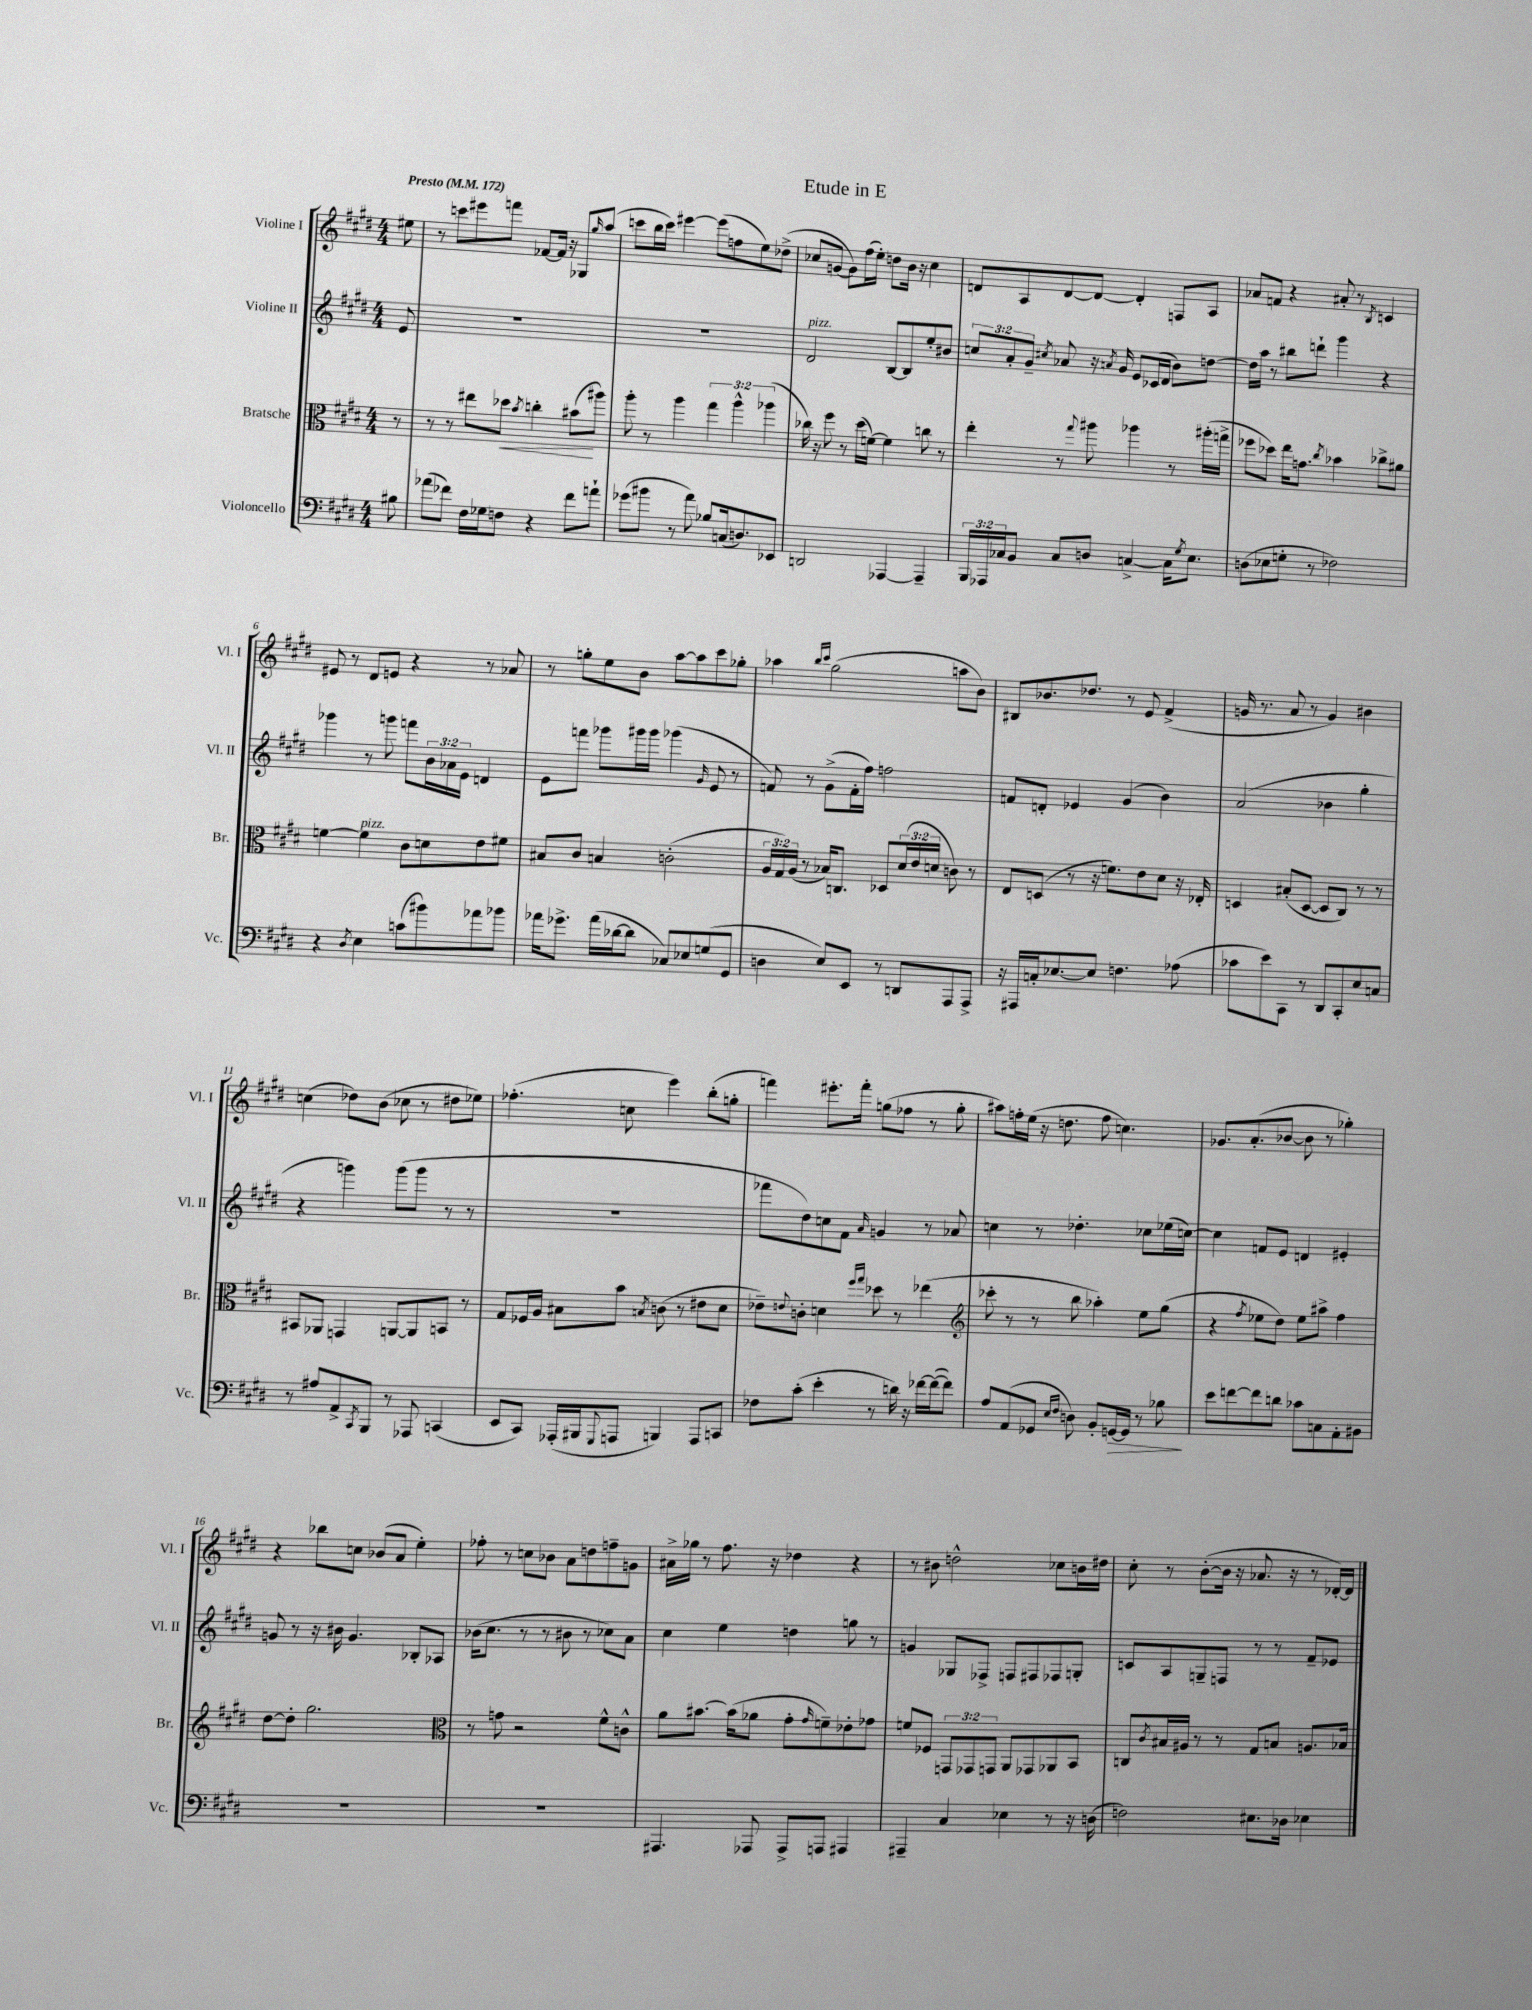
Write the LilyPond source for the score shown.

\header { title = "Etude in E" }
<<
\new StaffGroup <<
\new Staff = "s0" \with { instrumentName = "Violine I" shortInstrumentName = "Vl. I" } {
    \clef treble \key e \major \numericTimeSignature \time 4/4 \partial 8 \tempo "Presto" 4 = 172
    eis''8 |
    r8 c'''8 eis'''8 f'''8 fes'8~ fes'16 r16 ges8 \grace { gis''16 } a''8( |
    c'''8 b''16 c'''16) eis'''4~ eis'''8( f''8 e''8) des''8->( |
    ces''8 g'8~ g'8) fis''16( e''16-.) d''8 b'16 r16 ces''4 |
    d'8 a8 d'8~ d'8~ d'4-. f8 a8 |
    aes'8 f'8 r4 ais'8-. r8 \acciaccatura { b8 } c'4 |
    eis'8 r8 dis'8 e'8 r4 r8 aes'8 |
    r8 g''8-. e''8 b'8 a''8~ a''8 cis'''8 ges''8-. |
    aes''4 \grace { b''16 cis'''16 } gis''2( a''8 b'8) |
    bis8 bes'8. des''8. r8 e'8 fis'4->( |
    g'16 r8. a'8 r8 g'4) bis'4 |
    c''4( des''8) b'8( ces''8 r8 dis''8 ees''8) |
    fes''4.-.( c''8 e'''4) b''8-.( g''8-. |
    f'''4) eis'''8.-. f'''16-. g''8( fes''8 r8 g''8-. |
    ais''8) f''16-. e''16( r16 d''8. f''8 c''4.) |
    ges'8. a'8.-.( bes'8~ bes'8 r8 ges''4-.) |
    r4 bes''8 c''8 bes'8( a'8 e''4-.) |
    fes''8-. r8 c''8 bes'8 a'8 d''8 f''8-- g'8 |
    ais'16-> ges''16 r8 fis''8. r16 des''4 r4 |
    r8 bis'8 d''2-^ ces''8 b'16 dis''16 |
    cis''8-. r8 b'8~-.( b'16 r16 aes'8. r16 r8 des'16~-.) des'16 \bar "|." |
}
\new Staff = "s1" \with { instrumentName = "Violine II" shortInstrumentName = "Vl. II" } {
    \clef treble \key e \major \numericTimeSignature \time 4/4 \override Staff.TupletNumber.text = #tuplet-number::calc-fraction-text \partial 8
    e'8 |
    R1 |
    R1 |
    dis'2^\markup { \italic "pizz." } b8~ b8 e''8-. bis'8 |
    \tuplet 3/2 { c''8 a'8-. gis'8-- } \acciaccatura { cis''8 } aes'8 r16 \acciaccatura { a'8 } gis'16 e'8 ces'16( dis'16 b'8) d''8~ |
    d''16 a''16 r8 bis''8 d'''8-! gis'''4 r4 |
    ges'''4 r8 g'''8 f'''8 \tuplet 3/2 { b'16 aes'16 e'16 } d'4 |
    e'8 f'''8 ges'''8 gis'''16 gis'''16 ges'''4( \grace { gis'16 } e'8 r8 |
    f'8) r8 gis'8->( f'16-. fis''16) f''2 |
    f'8 d'8-. ees'4 gis'4( b'4) |
    a'2( bes'4 gis''4-. |
    r4 g'''4) g'''8( g'''8 r8 r8 |
    R1 |
    fes'''8 dis''8) c''8 fis'8 \grace { a'16 } g'4 r8 aes'8 |
    c''4 r8 des''4.-. ces''8 ees''16( c''16~) |
    c''4 f'8 e'8 d'4 eis'4-. |
    g'8 r8 r16 bis'16 g'4. bes8-. aes8 |
    bes'16( cis''8. r8 r8 bis'8 r8 ces''8) a'8 |
    cis''4 e''4 d''4 g''8 r8 |
    g'4 ges8 fes8-> f8 fis8 fes8 g8-. |
    c'8 a8 g8-- f8 r8 r8 fis'8-- ees'8 \bar "|." |
}
\new Staff = "s2" \with { instrumentName = "Bratsche" shortInstrumentName = "Br." } {
    \clef alto \key e \major \numericTimeSignature \time 4/4 \override Staff.TupletNumber.text = #tuplet-number::calc-fraction-text \partial 8
    r8 |
    r8 r8 eis''8 des''8\< \acciaccatura { b'8 } c''4-. bis'8\!( ais''8) |
    a''8-. r8 a''4 \tuplet 3/2 { gis''4 a''4-^ aes''4( } |
    ces''16) r16 fis''8 r8 dis''16( f'16~) f'4 c''8 r8 |
    e''4-. r8 \appoggiatura { gis''8 } ais''8 aes''4 r8 ais''16-.( g''16-> |
    fes''8 des''8) e''16 g'8. \acciaccatura { cis''8 } bes'4 ces''8-> ais'8 |
    f'4~ f'4^\markup { \italic "pizz." } cis'8 d'8 e'8 fis'8 |
    bis8 cis'8 b4 c'2-.( |
    \tuplet 3/2 { a16 gis16) a16( } r8 bes16) c8. des8 \tuplet 3/2 { dis'16( e'16 d'16 } c'8) r8 |
    e8 d8( r8 r16 f'8.) e'8 dis'8 r16 ees16-. |
    d4 bis8-.( d8~ d8 cis8) r8 r8 |
    bis,8 aes,8 g,4 a,8~ a,8 b,8 r8 |
    gis8 fes16 a16 bis8 b'8 \acciaccatura { b8 } c'8( r8 eis'8 dis'8 |
    ees'8--) \appoggiatura { e'8 } c'8-. d'4 \grace { fis''16 gis''16 } des''8 r8 ees''4( |
    \clef treble ces'''8-. r8 r8 b''8 aes''4-.) e''8 gis''8( |
    r4 \acciaccatura { fis''8 } ees''8 dis''8) ees''8 ais''8-> fis''4 |
    dis''8~ dis''8-. gis''2. |
    \clef alto r8 g'8 r2 fis'8-^ c'8-^ |
    a'8 bis'8.~ bis'16( aes'8 gis'8-. \grace { gis'16 } f'8--) ees'8-. ges'8 |
    f'8 fes8 \tuplet 3/2 { g,8 ges,8 g,8 } a,8 ges,8 aes,8 b,8 |
    c8 \acciaccatura { cis'8 } bis16 ais16 r8 r8 gis8 b8 a8. bes16 \bar "|." |
}
\new Staff = "s3" \with { instrumentName = "Violoncello" shortInstrumentName = "Vc." } {
    \clef bass \key e \major \numericTimeSignature \time 4/4 \override Staff.TupletNumber.text = #tuplet-number::calc-fraction-text \partial 8
    bis8 |
    aes'8( fes'8) fis16 ges16 f8 r4 fes'8 a'8-! |
    ges'8( bis'8 r8 a'8) bes8 c16( d8.) ees,8 |
    d,2 aes,,4~ aes,,4-- |
    \tuplet 3/2 { b,,16 aes,,16 ces16 } b,8 ces8 d8 c4~-> c16 \acciaccatura { gis8 } e8. |
    d8( ees8 g8-. r8 fes2) |
    r4 \acciaccatura { dis8 } e4 c'8( bis'8) aes'8 bes'8 |
    aes'16 ges'8.-> aes'16( des'16~ des'8 ces8) ees8 g8( gis,8 |
    d4 e8) e,8 r8 d,8 a,,8 a,,8-> |
    r16 ais,,16 c16-. ees8.~ ees8 f4. aes8( |
    ces'8 e'8) cis,8 r8 dis,8 cis,8-. e8 c8 |
    r8 ais8 a,8-> \acciaccatura { cis,8 } b,,8 r8 aes,,8 c,4( |
    e,8 cis,8) aes,,16-.( bis,,16 \appoggiatura { gis,,8 } a,,8 b,,4) a,,8 c,8 |
    fes8 cis'8-.( e'4-. r8 d'16) r16 fes'16~ fes'16~( fes'8) |
    a8 a,8( ges,8 \grace { e16 fis16 } d8) b,8-. g,16~\> g,16 r8 bes8\! |
    e'8 f'8~ f'8 d'8 ces'8 c8 a,8-. bis,8 |
    R1 |
    R1 |
    ais,,4. aes,,8 aes,,8-> a,,8 ais,,4 |
    ais,,4-- cis4 ees4 r8 r16 d16( |
    f2) eis8. des16 ees4 \bar "|." |
}
>>
>>
